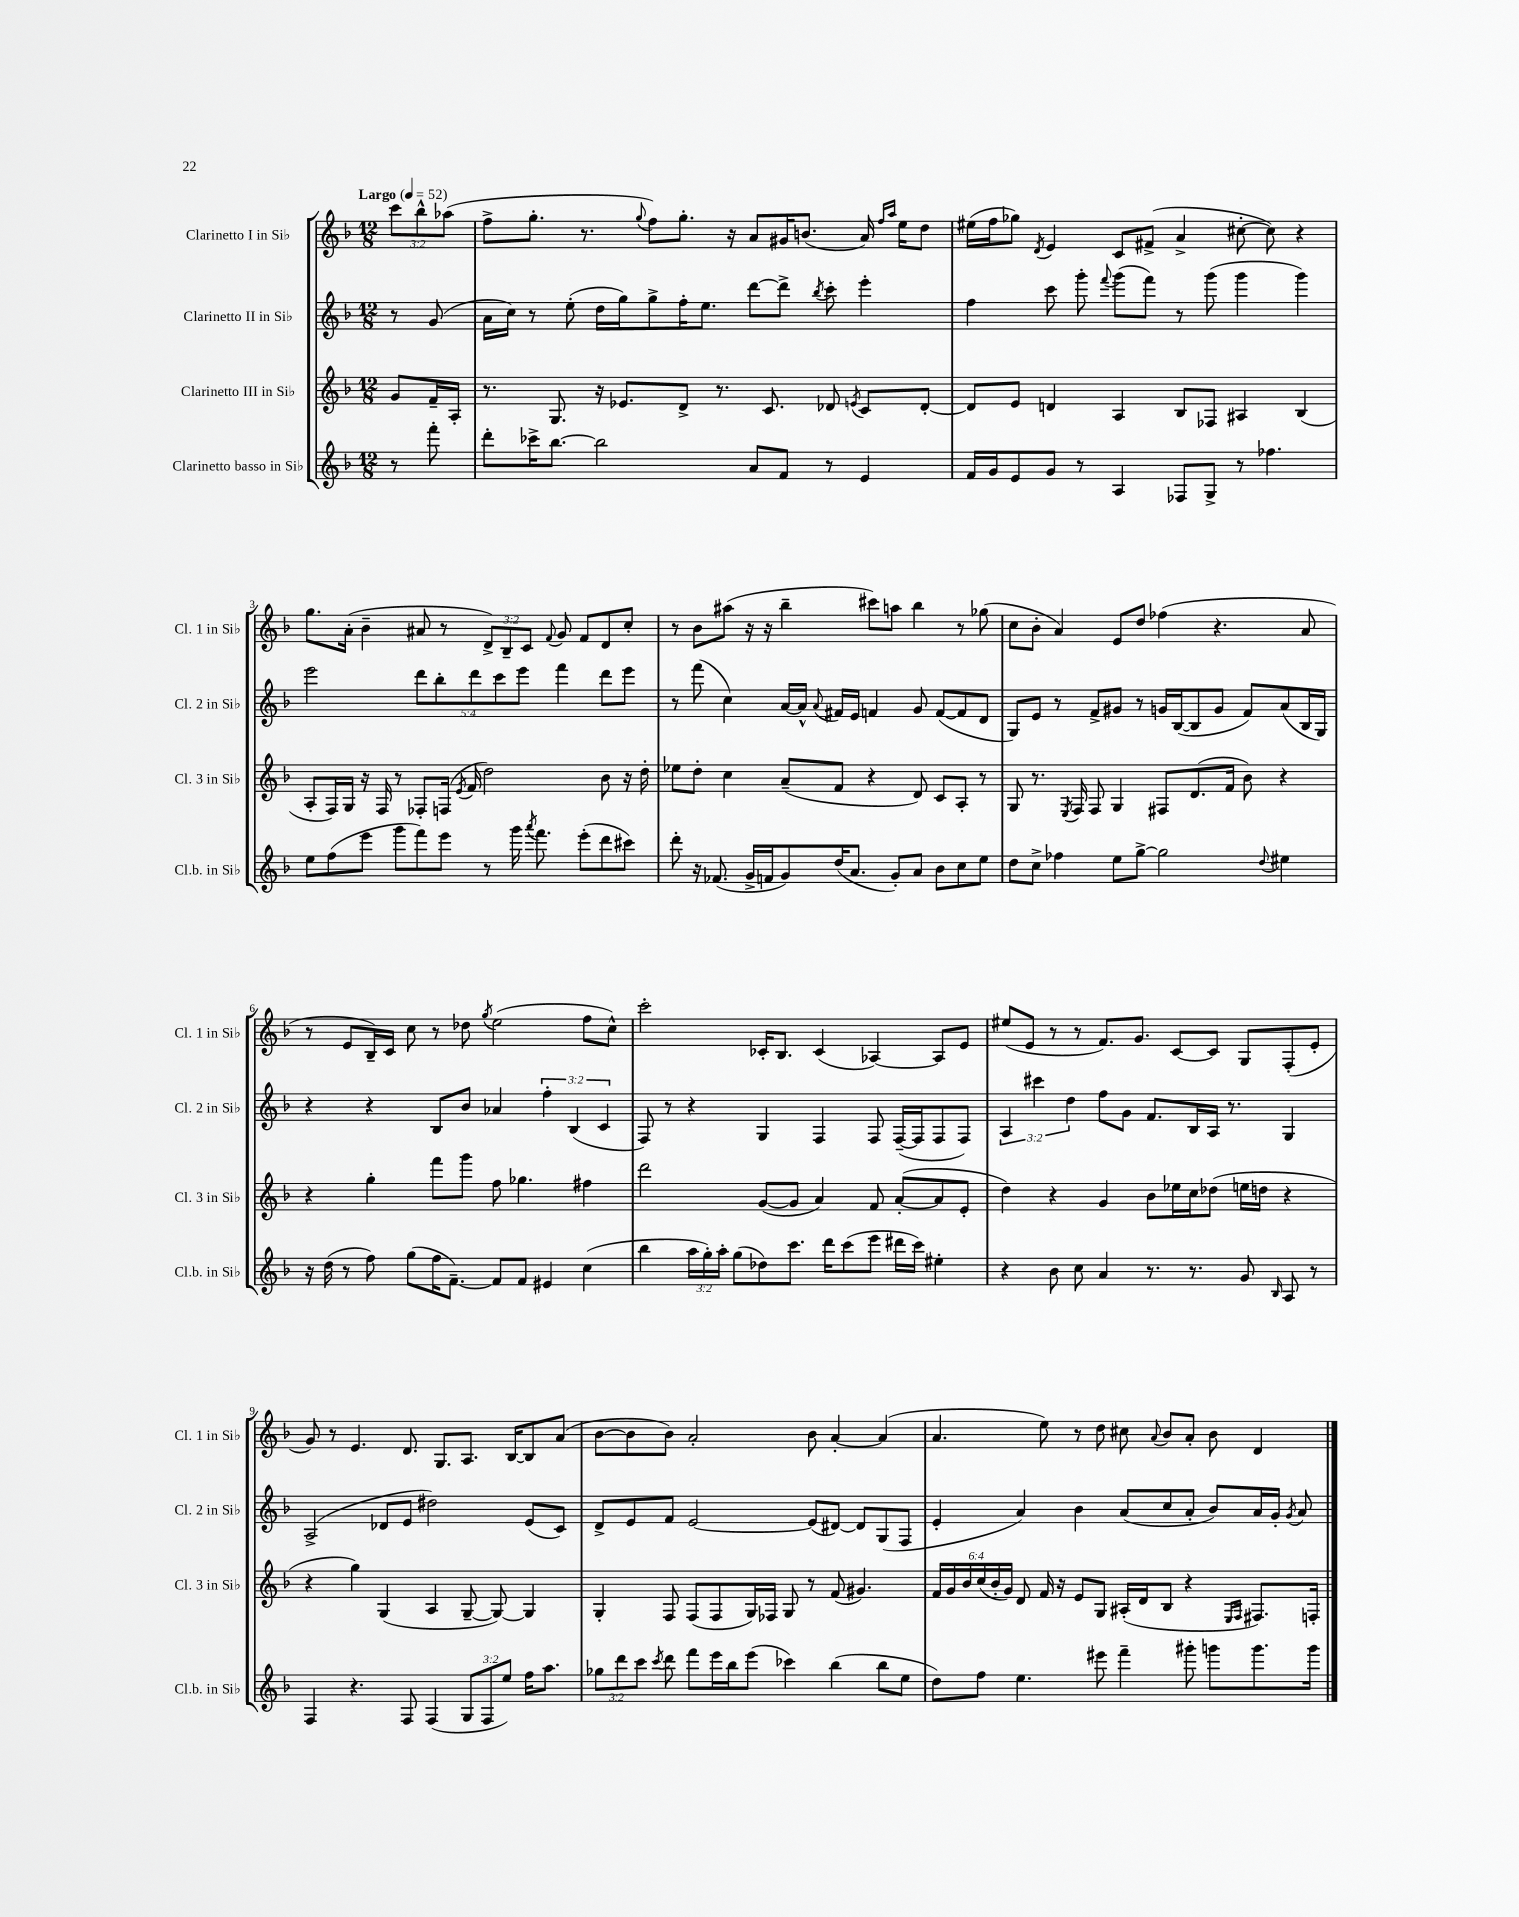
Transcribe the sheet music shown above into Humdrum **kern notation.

**kern	**kern	**kern	**kern
*part4	*part3	*part2	*part1
*staff4	*staff3	*staff2	*staff1
*I"Clarinetto basso in Si♭	*I"Clarinetto III in Si♭	*I"Clarinetto II in Si♭	*I"Clarinetto I in Si♭
*I'Cl.b. in Si♭	*I'Cl. 3 in Si♭	*I'Cl. 2 in Si♭	*I'Cl. 1 in Si♭
*clefG2	*clefG2	*clefG2	*clefG2
*k[b-]	*k[b-]	*k[b-]	*k[b-]
*M12/8	*M12/8	*M12/8	*M12/8
*MM52	*MM52	*MM52	*MM52
=	=	=	=
!	!	!	!LO:TX:a:B:t=Largo
8r	8g/L	8r	12ccc\L
.	.	.	12bb-^^\
8fff'\	16f~/L	(8g/	.
.	.	.	(12aa-X\J
.	16A'/JJ	.	.
=1	=1	=1	=1
8ddd'\L	8.r	16a\LL	8ff^\L
.	.	16cc\JJ)	.
16ccc-X^\K	.	8r	8.gg'\J
[8.bb-\J	8.G/	.	.
.	.	(8ee'\	.
.	.	.	8.r
2bb-\]	16r	16dd\LL	.
.	8.e-X/L	16gg\J)	.
.	.	.	8qqgg/
.	.	8gg^\	8ff\L)
.	8d^/J	16ff'\K	8.gg'\J
.	.	8.ee\J	.
.	8.r	.	.
.	.	.	16r
8a/L	.	[8ddd\L	8a/L
.	8.c/	.	.
8f/J	.	8ddd^\J]	16g#X/K
.	.	.	(8.bn/J
.	.	8qbb-/	.
8r	8d-X/	8ccc'\	.
.	8qen/	.	.
4e/	8c/L	4eee'\	16a/)
.	.	.	16qqff/LL
.	.	.	16qqaa/JJ
.	.	.	16ee\KL
.	[8d-'/J	.	8dd\J
=2	=2	=2	=2
16f/LL	8d-/L]	4ff\	(16ee#X\LL
16g/J	.	.	16ff\J
8e/	8e/J	.	8gg-X\J)
.	.	.	8qd/
8g/J	4dn/	8ccc\	4e/
8r	.	8ggg'\	.
.	.	8qqfff/	.
4A/	4A/	(8ggg\L	8c/L
.	.	8fff\J)	(8f#X^/J
8F-X/L	8B-/L	8r	4a^/
8G^/J	8F-X/J	(8ggg\	.
8r	4A#X/	4ggg\	[8cc#X'\
4.ff-X\	.	.	8cc#\])
.	(4B-/	4ggg\)	4r
!!LO:LB:g=z
=3	=3	=3	=3
8ee\L	8A'/L	2eee\	8.gg\L
(8ff\	16F/L)	.	.
.	16G/JJ	.	(16a'\Jk
8eee\J	16r	.	4b-~\
.	16F/	.	.
8ggg\L	8r	.	.
8fff\)	8F-X'/L	10ddd\L	8a#X/
.	.	10bb-'\	.
8eee\J	(16Fn/Jk	.	8r
.	8qe/	.	.
.	16f/	.	.
.	.	10ddd\	.
8r	2dd\)	.	12d^/L)
.	.	10ccc\	.
.	.	.	12B-~/
16ggg\	.	.	.
.	.	10eee\J	.
.	.	.	12c/J
8qaaa/	.	.	.
8.fff\	.	.	.
.	.	.	8qqf/
.	.	4fff\	8g/
(8eee'\L	.	.	8f/L
8ddd\	8b-\	8ddd\L	8d/
8ccc#X\J)	16r	8eee\J	8cc'/J
.	16dd'\	.	.
=4	=4	=4	=4
8ddd'\	8ee-X\L	8r	8r
16r	8dd'\J	(8fff\	8b-\L
(8.f-X/	.	.	.
.	4cc\	4cc\)	(8aa#X\J
16g^/LL	.	.	16r
16fn/J	.	.	16r
8g/)	(8a~/L	[16a/LL	4bb-~\
.	.	16a^^/JJ]	.
.	.	8qqa/	.
(16dd/K	8f/J	16f#X/LL	.
8.a/J	.	16e/JJ	.
.	4r	4fn/	8ccc#X\L)
8g'/L)	.	.	8aan\J
8a/J	8d/)	8g/	4bb-\
8b-\L	8c/L	([8f/L	.
8cc\	8A'/J	8f/]	8r
8ee\J	8r	8d/J	(8gg-X\
=5	=5	=5	=5
8dd\L	8G/	8G/L)	8cc\L
8cc^\J	8.r	8e/J	8b-'\J
4ff-X\	.	8r	4a/)
.	8qE/	.	.
.	16F/	.	.
.	8F/	8f^/L	.
8ee\L	4G/	8g#X/J	8e/L
[8gg^\J	.	8r	8dd/J
2gg\]	8F#X/L	16gn/LL	(4ff-X\
.	.	([16B-/J	.
.	(8.d/	8B-/]	.
.	.	8g/J	4.r
.	16f/Jk	.	.
.	8b-\)	8f/L)	.
8qqdd/	.	.	.
4ee#X\	4r	(8a/	.
.	.	16B-/L	8a/
.	.	16G/JJ)	.
!!LO:LB:g=z
=6	=6	=6	=6
16r	4r	4r	8r
(16dd\	.	.	.
8r	.	.	8e/L
8ff\)	4gg'\	4r	16B-~/L)
.	.	.	16c/JJ
(8gg\L	.	.	8cc\
16ff\K	8fff\L	8B-/L	8r
[8.f~\J)	.	.	.
.	8ggg\J	8b-/J	8dd-X\
.	.	.	8qgg/
8f/L]	8ff\	4a-X/	(2ee\
8f/J	4.gg-X\	.	.
4e#X/	.	6ff'\	.
.	.	(6B-/	.
(4cc\	4ff#X\	.	8ff\L
.	.	6c/	.
.	.	.	8cc^^\J)
=7	=7	=7	=7
4bb-\	2ddd\	8F/)	2ccc'\
.	.	8r	.
24aa\LL	.	4r	.
24gg'\)	.	.	.
24aa'\JJ	.	.	.
(8gg\L	.	.	.
8dd-X\)	([8g/L	4G/	16c-X'/KL
.	.	.	8.B-/J
8.ccc\J	8g/J]	.	.
.	4a/)	4F/	(4c-/
16ddd\KL	.	.	.
(8ccc\	.	.	.
8eee\J	8f/	8F/	[4A-X/)
16ddd#X\LL	([8a'/L	([16F~/LL	.
16ccc\JJ)	.	16F/J]	.
4ee#X'\	8a/]	8F/	8A-/L]
.	8e'/J	8F/J)	8e/J
=8	=8	=8	=8
4r	4dd\)	6A/	(8ee#X/L
.	.	.	8e/J
.	.	6ccc#X\	.
8b-\	4r	.	8r
.	.	6dd\	.
8cc\	.	.	8r
4a/	4g/	8ff\L	8.f/L)
.	.	8g\J	.
.	.	.	8.g/J
8.r	8b-\L	8.f/L	.
.	16ee-X\L	.	[8c/L
8.r	16cc\J	16B-/L	.
.	(8dd-X\J	16A/JJ	8c/J]
.	.	8.r	.
8g/	16een\LL	.	8G/L
.	16ddn\JJ	.	.
16qqB-/	.	.	.
8A/	4r	4G/	(8F'/
8r	.	.	8e'/J
!!LO:LB:g=z
=9	=9	=9	=9
4F/	4r	(2A^/	8g/)
.	.	.	8r
4.r	4gg\)	.	4.e/
.	(4G/	8d-X/L	.
8F/	.	8e/J	8.d/
(4F/	4A/	2dd#X\)	.
.	.	.	8.G/L
12G/L	[8G~/	.	8.A/J
12F/	.	.	.
.	8G/_)	.	.
12ee/J)	.	.	.
.	.	.	[16B-/KL
16ff\KL	4G/]	(8e/L	8B-/]
8.aa\J	.	.	.
.	.	8c/J)	(8a/J
=10	=10	=10	=10
12gg-X\L	4G'/	8d^/L	[8b-\L
12ddd\	.	.	.
.	.	8e/	8b-\]
12ccc\J	.	.	.
8qccc/	.	.	.
8ddd\	8F/	8f/J	8b-\J)
8fff\L	(8F/L	[2e/	2a'/
16eee\L	8F/	.	.
16bb-\J	.	.	.
(8eee\J	16G/L)	.	.
.	16F-X/JJ	.	.
4ccc-X\)	8G/	.	.
.	8r	(8e/L]	8b-\
(4bb-\	(8f/	[8d#X/J)	[4a'/
.	4.g#X/)	8d#/L]	.
8bb-\L	.	(8G/	(4a/]
8ee\J	.	8F/J	.
=11	=11	=11	=11
8dd\L)	24f/LL	4e'/	4.a/
.	24g/	.	.
.	24b-/	.	.
8ff\J	(24cc/	.	.
.	24b-'/	.	.
.	24g/JJ)	.	.
4.ee\	8d/	4a/)	.
.	16f/	.	8ee\)
.	16r	.	.
.	8e/L	4b-\	8r
8eee#X\	8G/J	.	8dd\
4fff~\	(16A#X'/LL	(8a/L	8cc#X\
.	16d/J	.	.
.	.	.	8qqa/
.	8B-/J	8cc/	8b-/L
8ggg#X'\	4r	8a'/J	8a'/J
8gggn\L	.	8b-/L)	8b-\
.	16qqE/LL	.	.
.	16qqF/JJ	.	.
8.ggg\	8.F#X/L)	16a/L	4d/
.	.	16g'/JJ	.
.	.	8qg/	.
.	.	8a/	.
16ggg\Jk	16Fn'/Jk	.	.
==	==	==	==
*-	*-	*-	*-
